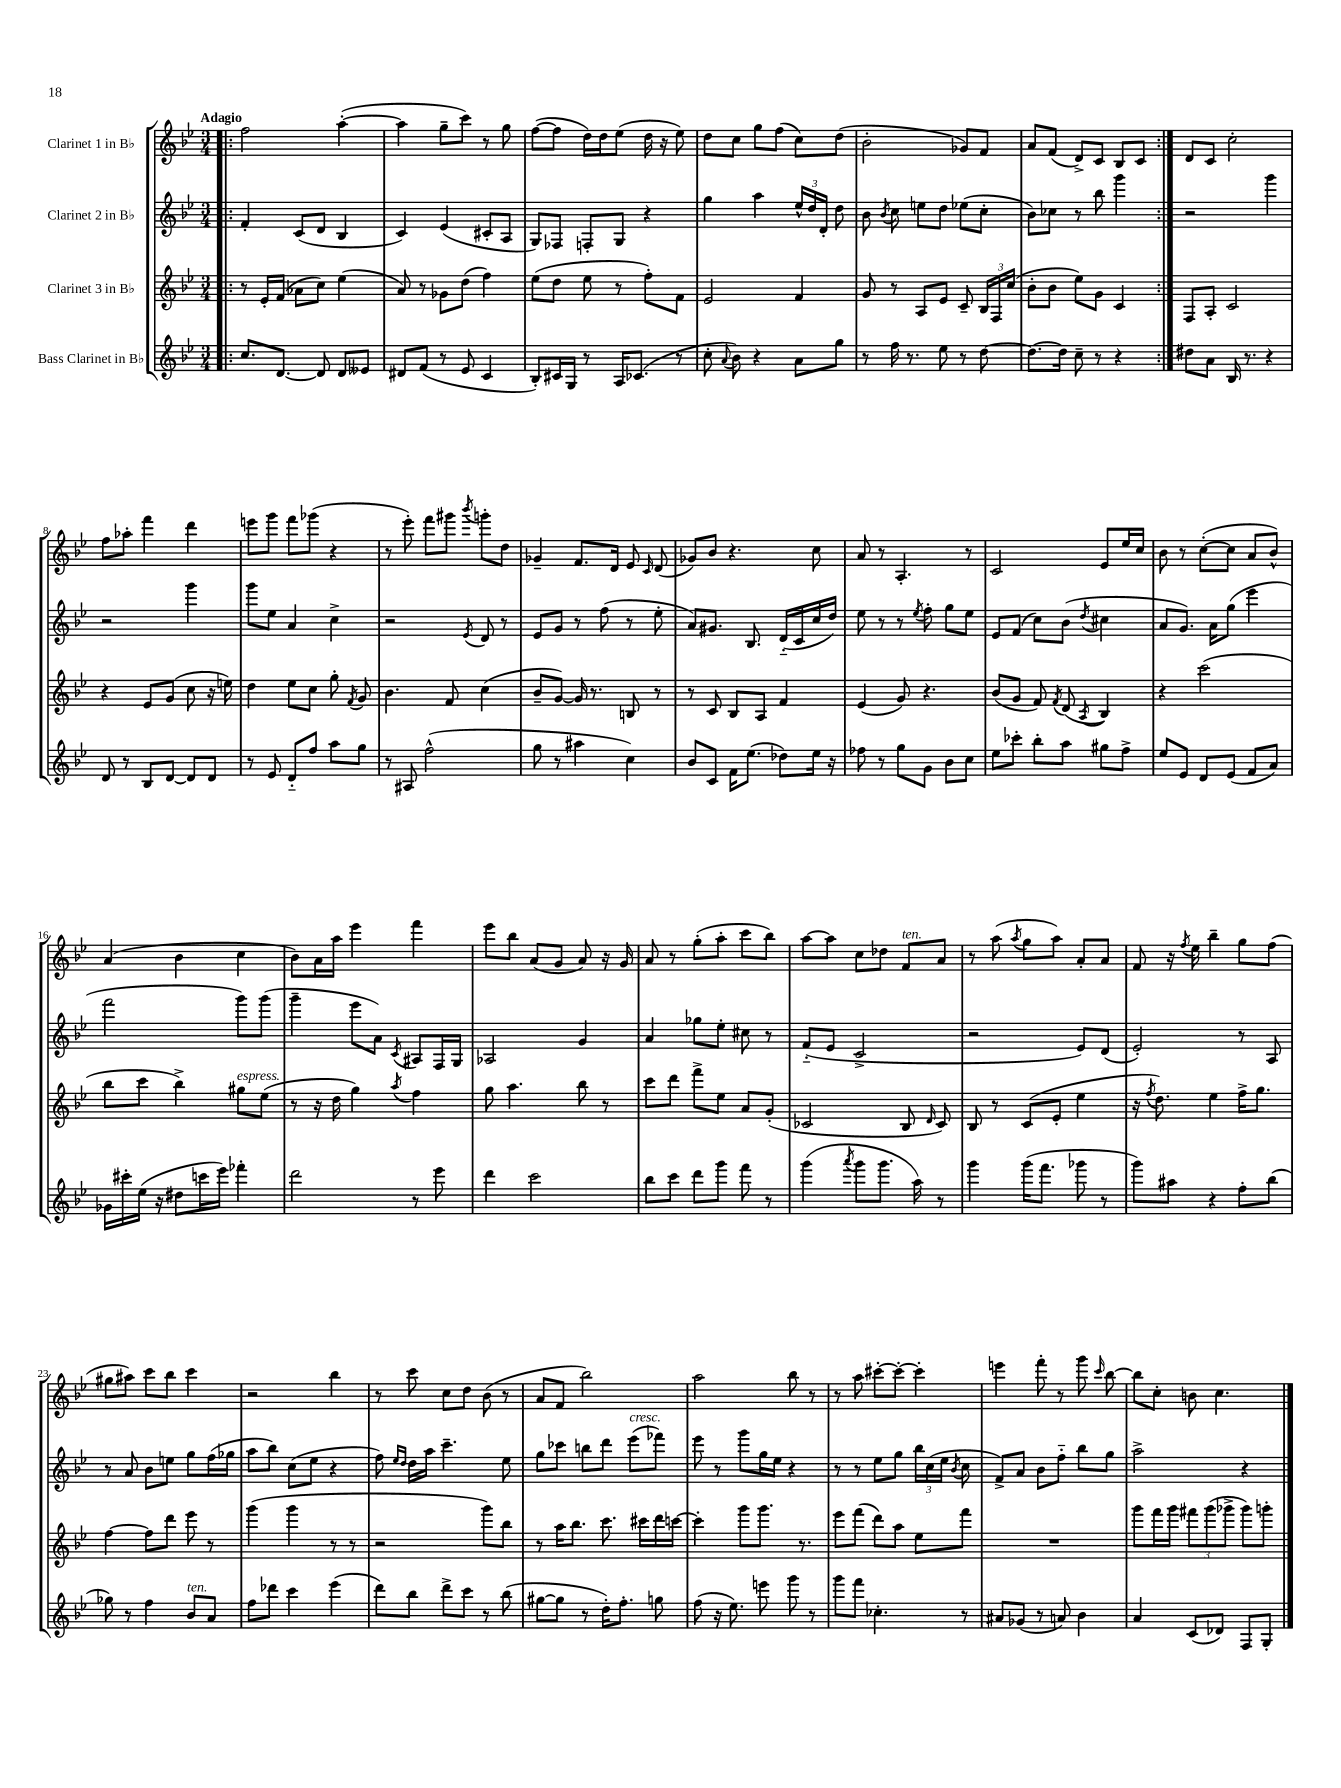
<<
\new StaffGroup <<
\new Staff = "s0" \with { instrumentName = "Clarinet 1 in Bb" } {
    \clef treble \key bes \major \numericTimeSignature \time 3/4 \tempo "Adagio"
    \autoBeamOff \repeat volta 2 { \bar ".|:" f''2 a''4~-.( |
    a''4 g''8[-- c'''8]) r8 g''8 |
    f''8[~( f''8] d''16[) d''16 ees''8]( d''16 r16 ees''8) |
    d''8[ c''8] g''8[ f''8]( c''8[) d''8]( |
    bes'2-. ges'8[) f'8] |
    a'8[ f'8]( d'8[->) c'8] bes8[ c'8] | }
    d'8[ c'8] c''2-. |
    f''8[ aes''8]-. f'''4 d'''4 |
    e'''8[ g'''8] f'''8[ ges'''8]( r4 |
    r8 ees'''8-.) f'''8[ gis'''8] \acciaccatura { bes'''8 } g'''8[-. d''8] |
    ges'4-- f'8.[ d'16] ees'8 \grace { c'16 } d'8( |
    ges'8[) bes'8] r4. c''8 |
    a'8 r8 a4.-. r8 |
    c'2 ees'8[ ees''16 c''16] |
    bes'8 r8 c''8[~-.( c''8] a'8[ bes'8]-^) |
    a'4( bes'4 c''4 |
    bes'8[) a'16 a''16] ees'''4 f'''4 |
    ees'''8[ bes''8] a'8[( g'8] a'8) r16 g'16 |
    a'8 r8 g''8[-.( a''8]-. c'''8[ bes''8]) |
    a''8[~ a''8] c''8[ des''8] f'8[^\markup { \italic "ten." } a'8] |
    r8 a''8( \acciaccatura { a''8 } g''8[ a''8]) a'8[-. a'8] |
    f'8 r16 \acciaccatura { f''8 } ees''16 bes''4-- g''8[ f''8]( |
    gis''8[ ais''8]) c'''8[ bes''8] c'''4 |
    r2 bes''4 |
    r8 c'''8 c''8[ d''8] bes'8( r8 |
    a'8[ f'8] bes''2) |
    a''2 bes''8 r8 |
    r8 a''8 cis'''8[~-. cis'''8]~-. cis'''4-. |
    e'''4 f'''8-. r8 g'''8 \grace { c'''16 } bes''8~ |
    bes''8[ c''8]-. b'8 c''4. \bar "|." |
}
\new Staff = "s1" \with { instrumentName = "Clarinet 2 in Bb" } {
    \clef treble \key bes \major \numericTimeSignature \time 3/4
    \autoBeamOff \repeat volta 2 { \bar ".|:" f'4-. c'8[( d'8] bes4 |
    c'4) ees'4( cis'8[-. a8] |
    g8[) fes8] f8[-. g8] r4 |
    g''4 a''4 \tuplet 3/2 { ees''16[-^ d''16 d'16]-. } d''8 |
    bes'8 \acciaccatura { bes'8 } c''8 e''8[ d''8] ees''8[( c''8]-. |
    bes'8[) ces''8] r8 bes''8 g'''4 | }
    r2 g'''4 |
    r2 g'''4 |
    g'''8[ ees''8] a'4 c''4-> |
    r2 \acciaccatura { ees'8 } d'8 r8 |
    ees'8[ g'8] r8 f''8( r8 ees''8-. |
    a'8[) gis'8.] bes8. d'16[-_( c'16 c''16 d''16]) |
    ees''8 r8 r8 \acciaccatura { ees''8 } f''8-. g''8[ ees''8] |
    ees'8[ f'8]( c''8[) bes'8]( \acciaccatura { d''8 } cis''4 |
    a'8[ g'8.]) a'16[ g''8]( ees'''4 |
    f'''2 g'''8[) g'''8]( |
    g'''4-- ees'''8[ a'8]) \acciaccatura { c'8 } ais8[ f16 g16] |
    aes2 g'4 |
    a'4 ges''8[ ees''8]-. cis''8 r8 |
    f'8[-_( ees'8] c'2-> |
    r2 ees'8[) d'8]( |
    ees'2-.) r8 a8 |
    r8 a'8 bes'8[ e''8] g''8[ f''16( ges''16] |
    a''8[ bes''8]) c''8[( ees''8] r4 |
    f''8) \grace { ees''16[ d''16] } d''16[ a''16] c'''4.-- ees''8 |
    g''8[ ces'''8] b''8[ d'''8] ees'''8[^\markup { \italic "cresc." }( fes'''8]) |
    ees'''8 r8 g'''8[ g''16 ees''16] r4 |
    r8 r8 ees''8[ g''8] \tuplet 3/2 { bes''16[ c''16( ees''16] } \acciaccatura { bes'8 } c''8 |
    f'8[->) a'8] bes'8[ f''8]-_ bes''8[ g''8] |
    a''2-> r4 \bar "|." |
}
\new Staff = "s2" \with { instrumentName = "Clarinet 3 in Bb" } {
    \clef treble \key bes \major \numericTimeSignature \time 3/4
    \autoBeamOff \repeat volta 2 { \bar ".|:" r8 ees'16[-. f'16]( aes'8[ c''8]) ees''4( |
    a'8) r8 ges'8[ d''8]( f''4) |
    ees''8[( d''8] ees''8 r8 f''8[-.) f'8] |
    ees'2 f'4 |
    g'8 r8 a8[ ees'8] c'8-- \tuplet 3/2 { bes16[ f16 c''16]( } |
    bes'8[-. bes'8] ees''8[) g'8] c'4 | }
    f8[ a8]-. c'2 |
    r4 ees'8[ g'8]( c''8 r16 e''16) |
    d''4 ees''8[ c''8] g''8-. \acciaccatura { f'8 } g'8 |
    bes'4. f'8 c''4( |
    bes'8[-- g'8]~) g'16 r8. b8 r8 |
    r8 c'8 bes8[ a8] f'4 |
    ees'4( g'8) r4. |
    bes'8[( g'8] f'8) \acciaccatura { f'8 } d'8( \acciaccatura { a8 } bes4) |
    r4 c'''2( |
    bes''8[ c'''8] bes''4->) gis''8[^\markup { \italic "espress." } ees''8]( |
    r8 r16 d''16 g''4) \acciaccatura { a''8 } f''4 |
    g''8 a''4. bes''8 r8 |
    c'''8[ d'''8] f'''8[-> ees''8] a'8[ g'8]-.( |
    ces'2 bes8 \grace { d'16 } ces'8) |
    bes8 r8 c'8[( ees'8]-. ees''4 |
    r16 \acciaccatura { f''8 } d''8.) ees''4 f''16[-> g''8.] |
    f''4~ f''8[ d'''8] ees'''8 r8 |
    g'''4( g'''4 r8 r8 |
    r2 g'''8[) bes''8] |
    r8 a''16[ bes''8.] c'''8. cis'''16[ d'''16 c'''16]~ |
    c'''4-. g'''8[ g'''8.] r8. |
    ees'''8[ f'''8]( d'''8[) a''8] ees''8[ f'''8] |
    R2. |
    g'''8[ f'''16 g'''16] \tuplet 3/2 { fis'''8[ g'''8( ges'''8]-> } ges'''8[) g'''8]-. \bar "|." |
}
\new Staff = "s3" \with { instrumentName = "Bass Clarinet in Bb" } {
    \clef treble \key bes \major \numericTimeSignature \time 3/4
    \autoBeamOff \repeat volta 2 { \bar ".|:" c''8.[ d'8.]~ d'8 d'8[ eeses'8] |
    dis'8[ f'8]( r8 ees'8 c'4 |
    bes8[-.) cis'16 g16] r8 a16[ ces'8.]( r8 |
    c''8-. \appoggiatura { a'8 } bes'8) r4 a'8[ g''8] |
    r8 f''16 r8. ees''8 r8 d''8~ |
    d''8.[~ d''16] c''8-- r8 r4 | }
    dis''8[ a'8] bes16 r8. r4 |
    d'8 r8 bes8[ d'8]~ d'8[ d'8] |
    r8 ees'8 d'8[-_ f''8] a''8[ g''8] |
    r8 ais8 f''2-^( |
    g''8 r8 ais''4 c''4) |
    bes'8[ c'8] f'16[ ees''8.]( des''8[) ees''16] r16 |
    fes''8 r8 g''8[ g'8] bes'8[ c''8] |
    ees''8[ ces'''8]-. bes''8[-. a''8] gis''8[ f''8]-> |
    ees''8[ ees'8] d'8[ ees'8]( f'8[ a'8]) |
    ges'16[ cis'''16-. ees''16]( r16 dis''8[ c'''16 ees'''16]) fes'''4-. |
    d'''2 r8 ees'''8 |
    d'''4 c'''2 |
    bes''8[ c'''8] d'''8[ g'''8] f'''8 r8 |
    g'''4( \acciaccatura { a'''8 } g'''8[ g'''8.] a''16) r8 |
    g'''4 g'''16[( f'''8.] ges'''8 r8 |
    g'''8[) ais''8] r4 f''8[-. bes''8]( |
    ges''8) r8 f''4 bes'8[^\markup { \italic "ten." } a'8] |
    f''8[ des'''8] c'''4 ees'''4( |
    d'''8[) bes''8] d'''8[-> c'''8] r8 bes''8( |
    gis''8[~ gis''8] r8 d''16[-.) f''8.]-. g''8 |
    f''8( r16 ees''8.) e'''8 g'''8 r8 |
    g'''8[ f'''8] ces''4.-. r8 |
    ais'8[ ges'8]( r8 a'8) bes'4 |
    a'4 c'8[( des'8]) f8[ g8]-. \bar "|." |
}
>>
>>
